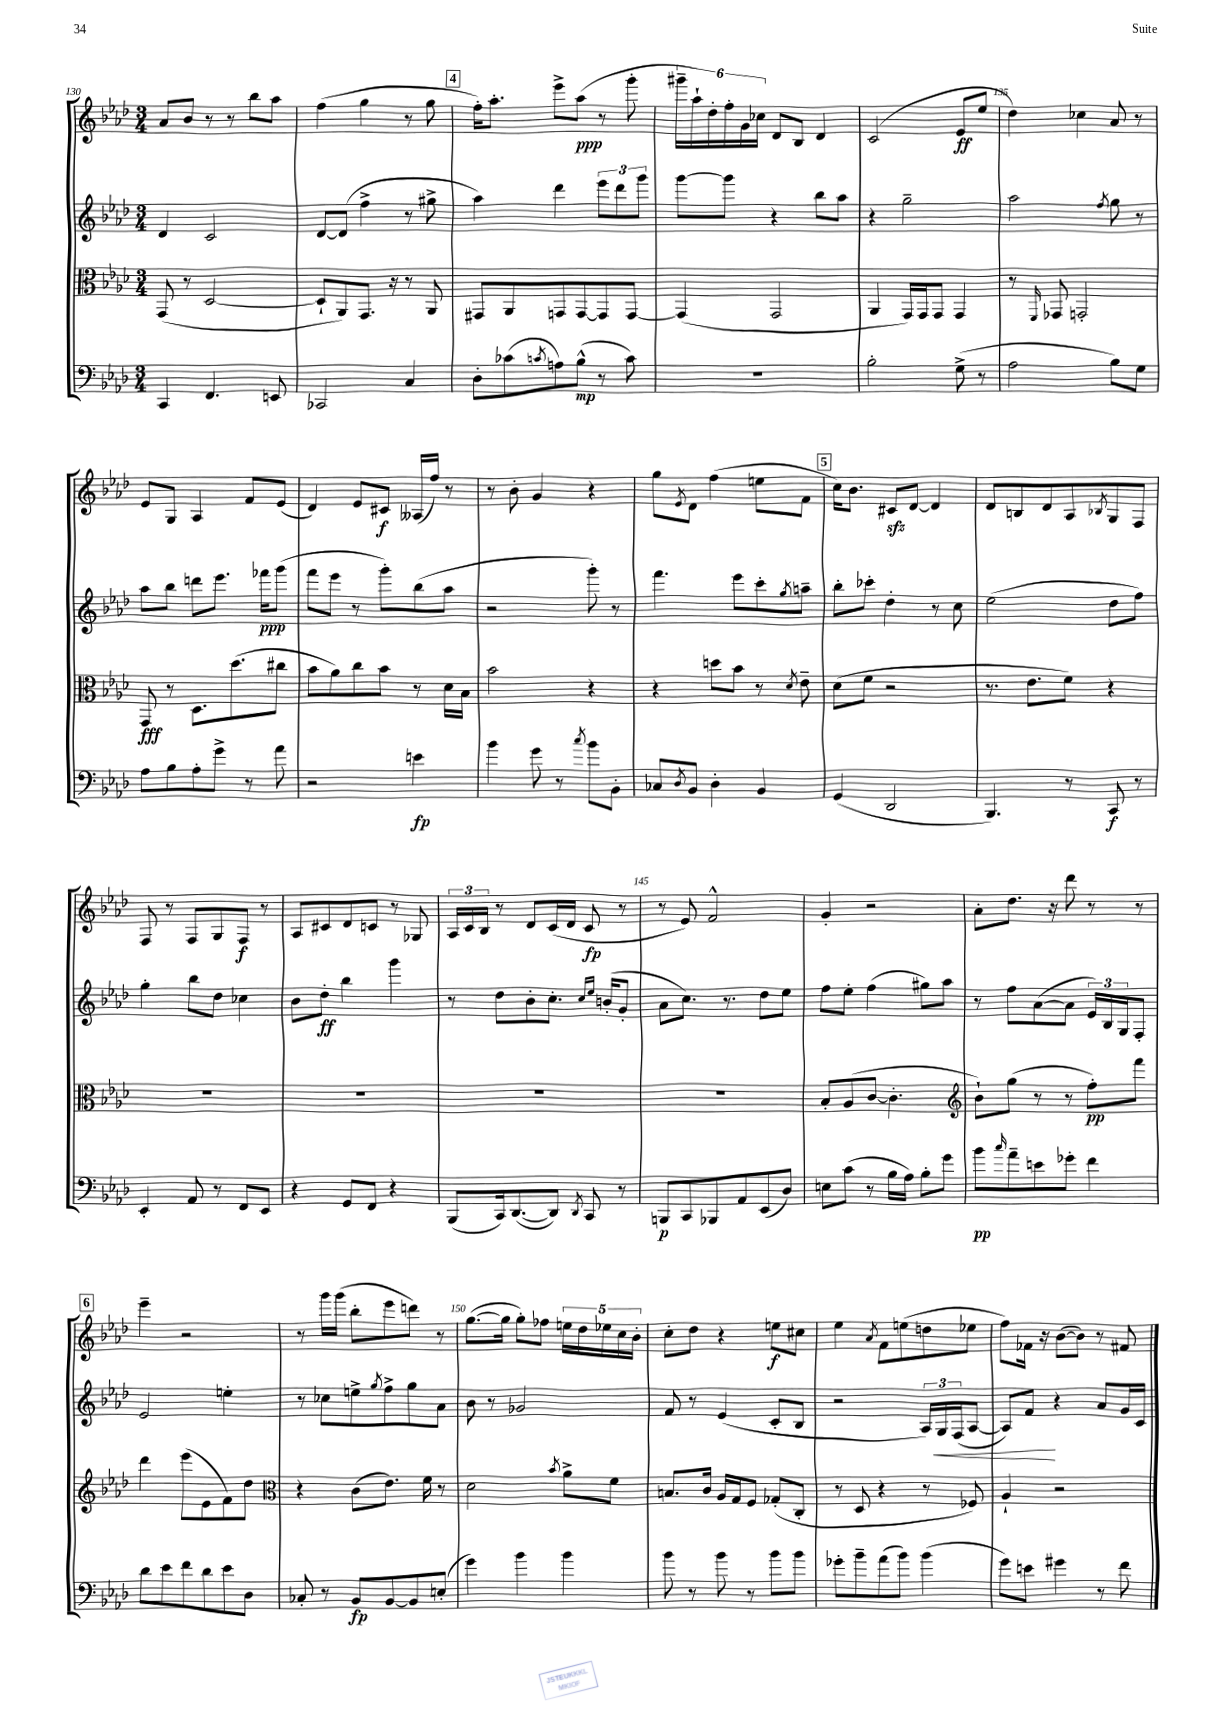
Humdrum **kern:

**kern	**dynam	**kern	**dynam	**kern	**dynam	**kern	**dynam
*part4	*part4	*part3	*part3	*part2	*part2	*part1	*part1
*staff4	*staff4	*staff3	*staff3	*staff2	*staff2	*staff1	*staff1
*clefF4	*	*clefC3	*	*clefG2	*	*clefG2	*
*k[b-e-a-d-]	*	*k[b-e-a-d-]	*	*k[b-e-a-d-]	*	*k[b-e-a-d-]	*
*M3/4	*	*M3/4	*	*M3/4	*	*M3/4	*
=130	=130	=130	=130	=130	=130	=130	=130
4CC/	.	(8GG/	.	4d-/	.	8a-/L	.
.	.	8r	.	.	.	8b-/J	.
4.FF/	.	[2D-/	.	2c/	.	8r	.
.	.	.	.	.	.	8r	.
.	.	.	.	.	.	8bb-\L	.
8EEn/	.	.	.	.	.	8aa-\J	.
=131	=131	=131	=131	=131	=131	=131	=131
2CC-X/	.	8D-`/L]	.	[8d-/L	.	(4ff\	.
.	.	8AA-/)	.	(8d-/J]	.	.	.
.	.	8.GG/J	.	4ff^\	.	4gg\	.
.	.	16r	.	.	.	.	.
4C/	.	8r	.	8r	.	8r	.
.	.	8AA-/	.	8gg#X^\	.	8gg\	.
!!LO:REH:place=s1:t=4
=132	=132	=132	=132	=132	=132	=132	=132
8D-'\L	.	8GG#X/L	.	4aa-\)	.	16ff'\KL)	.
.	.	.	.	.	.	8.aa-'\J	.
(8c-X\	.	8AA-/	.	.	.	.	.
8qcn/	.	.	.	.	.	.	.
8An\)	.	8GGn/	.	4ddd-\	.	8eee-^\L	.
(8B-^^\J	mp	[8GG/	.	.	.	(8aa-\J	ppp
8r	.	8GG/]	.	12eee-\L	.	8r	.
.	.	.	.	12ddd-\	.	.	.
8c\)	.	[8GG/J	.	.	.	8ggg'\	.
.	.	.	.	12ggg\J	.	.	.
=133	=133	=133	=133	=133	=133	=133	=133
2.r	.	(4GG/]	.	[8ggg\L	.	24ggg#X~\LL	.
.	.	.	.	.	.	24aa-`\)	.
.	.	.	.	.	.	24dd-'\	.
.	.	.	.	8ggg\J]	.	24ff'\	.
.	.	.	.	.	.	24g\	.
.	.	.	.	.	.	24cc-X\JJ	.
.	.	2GG/	.	4r	.	8d-/L	.
.	.	.	.	.	.	8B-/J	.
.	.	.	.	8bb-\L	.	4d-/	.
.	.	.	.	8aa-\J	.	.	.
=134	=134	=134	=134	=134	=134	=134	=134
2B-'\	.	4AA-/	.	4r	.	(2c/	.
.	.	16GG/LL)	.	2gg~\	.	.	.
.	.	16GG/J	.	.	.	.	.
.	.	8GG/J	.	.	.	.	.
(8G^\	.	4GG/	.	.	.	8e-/L	ff
8r	.	.	.	.	.	8ee-/J	.
=135	=135	=135	=135	=135	=135	=135	=135
2A-\	.	8r	.	2aa-\	.	4dd-\)	.
.	.	16qqFF/	.	.	.	.	.
.	.	8GG-X/	.	.	.	.	.
.	.	2GGn'/	.	.	.	4cc-X\	.
.	.	.	.	8qff/	.	.	.
8B-\L)	.	.	.	8gg\	.	8a-/	.
8G\J	.	.	.	8r	.	8r	.
!!LO:LB:g=z
=136	=136	=136	=136	=136	=136	=136	=136
8A-\L	.	8GG/	fff	8aa-\L	.	8e-/L	.
8B-\	.	8r	.	8bb-\J	.	8G/J	.
8A-'\	.	8.D-\L	.	8dddn\L	.	4A-/	.
8g^\J	.	.	.	8.eee-\J	.	.	.
.	.	(8.dd-\	.	.	.	.	.
8r	.	.	.	.	.	8f/L	.
.	.	.	.	16fff-X\KL	ppp	.	.
8a-\	.	8cc#X\J	.	(8ggg\J	.	(8e-/J	.
=137	=137	=137	=137	=137	=137	=137	=137
2r	.	8b-\L	.	8fff\L	.	4d-/)	.
.	.	8a-\)	.	8eee-\J	.	.	.
.	.	8cc\	.	8r	.	8e-/L	.
.	.	8b-\J	.	8ggg'\L)	.	8c#X/J	f
4en\	fp	8r	.	(8bb-\	.	(16A--X/LL	.
.	.	.	.	.	.	16ff/JJ)	.
.	.	16d-\LL	.	8aa-\J	.	8r	.
.	.	16B-\JJ	.	.	.	.	.
=138	=138	=138	=138	=138	=138	=138	=138
4b-\	.	2b-\	.	2r	.	8r	.
.	.	.	.	.	.	8b-'\	.
8g\	.	.	.	.	.	4g/	.
8r	.	.	.	.	.	.	.
8qcc/	.	.	.	.	.	.	.
8b-\L	.	4r	.	8ggg'\)	.	4r	.
8BB-'\J	.	.	.	8r	.	.	.
=139	=139	=139	=139	=139	=139	=139	=139
8C-X/L	.	4r	.	4.fff\	.	8gg\L	.
8qD-/	.	.	.	.	.	8qe-/	.
8BB-/J	.	.	.	.	.	8d-\J	.
4D-'\	.	8ddn\L	.	.	.	(4ff\	.
.	.	8b-\J	.	8eee-\L	.	.	.
4BB-/	.	8r	.	8ccc'\	.	8een\L	.
.	.	8qd-/	.	8qgg/	.	.	.
.	.	8e-~\	.	8aan~\J	.	8f\J	.
!!LO:REH:place=s1:t=5
=140	=140	=140	=140	=140	=140	=140	=140
(4GG/	.	(8d-\L	.	8bb-'\L	.	16cc\KL)	.
.	.	.	.	.	.	8.b-\J	.
.	.	8f\J	.	8ccc-X'\J	.	.	.
2DD-/	.	2r	.	4dd-'\	.	8c#Xzz/L	.
.	.	.	.	.	.	[8d-/J	.
.	.	.	.	8r	.	4d-/]	.
.	.	.	.	8cc\	.	.	.
=141	=141	=141	=141	=141	=141	=141	=141
4.BBB-/)	.	8.r	.	(2ee-\	.	8d-/L	.
.	.	.	.	.	.	8Bn/	.
.	.	8.e-\L	.	.	.	.	.
.	.	.	.	.	.	8d-/	.
8r	.	8f\J)	.	.	.	8A-/	.
.	.	.	.	.	.	8qB-X/	.
8CC/	f	4r	.	8dd-\L	.	8G/	.
8r	.	.	.	8ff\J)	.	8F/J	.
!!LO:LB:g=z
=142	=142	=142	=142	=142	=142	=142	=142
4EE-'/	.	2.r	.	4gg'\	.	8F/	.
.	.	.	.	.	.	8r	.
8AA-/	.	.	.	8bb-\L	.	8F/L	.
8r	.	.	.	8dd-\J	.	8G/	.
8FF/L	.	.	.	4cc-X\	.	8F/J	f
8EE-/J	.	.	.	.	.	8r	.
=143	=143	=143	=143	=143	=143	=143	=143
4r	.	2.r	.	8b-\L	.	8A-/L	.
.	.	.	.	8dd-'\J	ff	8c#X/	.
8GG/L	.	.	.	4bb-\	.	8d-/	.
8FF/J	.	.	.	.	.	8cn/J	.
4r	.	.	.	4ggg\	.	8r	.
.	.	.	.	.	.	8G-X/	.
=144	=144	=144	=144	=144	=144	=144	=144
(8BBB-/L	.	2.r	.	8r	.	24A-/LL	.
.	.	.	.	.	.	24c/	.
.	.	.	.	.	.	24B-/JJ	.
16CC/k)	.	.	.	8dd-\L	.	8r	.
([8.DD-/	.	.	.	.	.	.	.
.	.	.	.	8b-'\	.	8d-/L	.
8DD-/J])	.	.	.	8.cc'\J	.	(16c/L	.
.	.	.	.	.	.	16d-/JJ	.
8qDD-/	.	.	.	.	.	.	.
8CC/	.	.	.	.	.	8c/	fp
.	.	.	.	16qqcc/LL	.	.	.
.	.	.	.	16qqee-/JJ	.	.	.
.	.	.	.	(16bn'/KL	.	.	.
8r	.	.	.	8g'/J	.	8r	.
=145	=145	=145	=145	=145	=145	=145	=145
8BBBn/L	p	2.r	.	8a-\L	.	8r	.
8CC/	.	.	.	8.cc\J)	.	8e-/)	.
8BBB-X/	.	.	.	.	.	2f^^/	.
.	.	.	.	8.r	.	.	.
8AA-/	.	.	.	.	.	.	.
(8EE-/	.	.	.	8dd-\L	.	.	.
8D-/J)	.	.	.	8ee-\J	.	.	.
=146	=146	=146	=146	=146	=146	=146	=146
8En\L	.	8B-'/L	.	8ff\L	.	4g'/	.
(8c\J	.	(8A-/	.	8ee-'\J	.	.	.
8r	.	[8c/J	.	(4ff\	.	2r	.
16B-\LL	.	4.c'\]	.	.	.	.	.
16A-\JJ)	.	.	.	.	.	.	.
8B-'\L	.	.	.	8gg#X\L)	.	.	.
8g\J	.	.	.	8aa-\J	.	.	.
=147	=147	=147	=147	=147	=147	=147	=147
*	*	*clefG2	*	*	*	*	*
8b-\L	pp	8b-`\L)	.	8r	.	8a-'\L	.
16qqcc/	.	.	.	.	.	.	.
8a-~\	.	(8gg\J	.	8ff\L	.	8.dd-\J	.
8en\	.	8r	.	([8a-\	.	.	.
.	.	.	.	.	.	16r	.
8g-X'\J	.	8r	.	8a-\J]	.	8ddd-\	.
4f\	.	8ff'\L)	pp	24e-/LL)	.	8r	.
.	.	.	.	24B-/	.	.	.
.	.	.	.	24G/J	.	.	.
.	.	8fff\J	.	8F'/J	.	8r	.
!!LO:LB:g=z
!!LO:REH:place=s1:t=6
=148	=148	=148	=148	=148	=148	=148	=148
8d-\L	.	4ddd-\	.	2e-/	.	4eee-~\	.
8e-\	.	.	.	.	.	.	.
8f\	.	(8eee-\L	.	.	.	2r	.
8d-\	.	8e-\	.	.	.	.	.
8e-\	.	8f\)	.	4een'\	.	.	.
8D-\J	.	8dd-\J	.	.	.	.	.
=149	=149	=149	=149	=149	=149	=149	=149
*	*	*clefC3	*	*	*	*	*
8C-X'/	.	4r	.	8r	.	8r	.
8r	.	.	.	8cc-X\L	.	16ggg\LL	.
.	.	.	.	.	.	(16ggg\JJ	.
8BB-/L	fp	(8c\L	.	8een^\	.	8bb-'\L	.
.	.	.	.	8qgg/	.	.	.
[8BB-/	.	8.e-\J)	.	8ff^\	.	8eee-\	.
8BB-/]	.	.	.	8gg\	.	8dddn\J)	.
.	.	16f\	.	.	.	.	.
(8En'/J	.	8r	.	8a-\J	.	8r	.
=150	=150	=150	=150	=150	=150	=150	=150
4g\)	.	2d-\	.	8b-\	.	([8.gg\L	.
.	.	.	.	8r	.	.	.
.	.	.	.	.	.	16gg\Jk]	.
4b-\	.	.	.	2g-X/	.	8gg'\L)	.
.	.	.	.	.	.	8ff-X\J	.
.	.	8qb-/	.	.	.	.	.
4b-\	.	8a-^\L	.	.	.	20een\LL	.
.	.	.	.	.	.	20dd-\	.
.	.	.	.	.	.	20ee-X\	.
.	.	8f\J	.	.	.	.	.
.	.	.	.	.	.	20cc\	.
.	.	.	.	.	.	20b-'\JJ	.
=151	=151	=151	=151	=151	=151	=151	=151
8b-\	.	8.Bn/L	.	8f/	.	8cc'\L	.
8r	.	.	.	8r	.	8dd-\J	.
.	.	16c/Jk	.	.	.	.	.
8b-\	.	16A-/LL	.	(4e-/	.	4r	.
.	.	16G/J	.	.	.	.	.
8r	.	8F/J	.	.	.	.	.
8b-\L	.	(8G-X'/L	.	8c'/L	.	8een\L	f
8b-\J	.	8C'/J	.	8B-/J	.	8cc#X\J	.
=152	=152	=152	=152	=152	=152	=152	=152
8g-X'\L	.	8r	.	2r	.	4ee-\	.
8b-~\	.	8D-/	.	.	.	.	.
.	.	.	.	.	.	8qa-/	.
(8a-\	.	4r	.	.	.	8f\L	.
8b-\J)	.	.	.	.	.	(8een\	.
(4b-\	.	8r	.	24A-/LL)	.	8ddn\	.
!	!	!	!	!	!LO:HP:b	!	!
.	.	.	.	24G/	<	.	.
.	.	.	.	(24F/J	.	.	.
.	.	8F-X/)	.	[8A-/J	.	8ee-X\J	.
=153	=153	=153	=153	=153	=153	=153	=153
8g\L)	.	4A-`/	.	8A-/L])	.	8ff\L)	.
8en\J	.	.	.	8f/J	.	16f-X\Jk	.
.	.	.	.	.	.	16r	.
4g#X\	.	2r	.	4r	[	([8b-\L	.
.	.	.	.	.	.	8b-\J])	.
8r	.	.	.	8a-/L	.	8r	.
8f\	.	.	.	16g/L	.	8f#X/	.
.	.	.	.	16c/JJ	.	.	.
==	==	==	==	==	==	==	==
*-	*-	*-	*-	*-	*-	*-	*-
